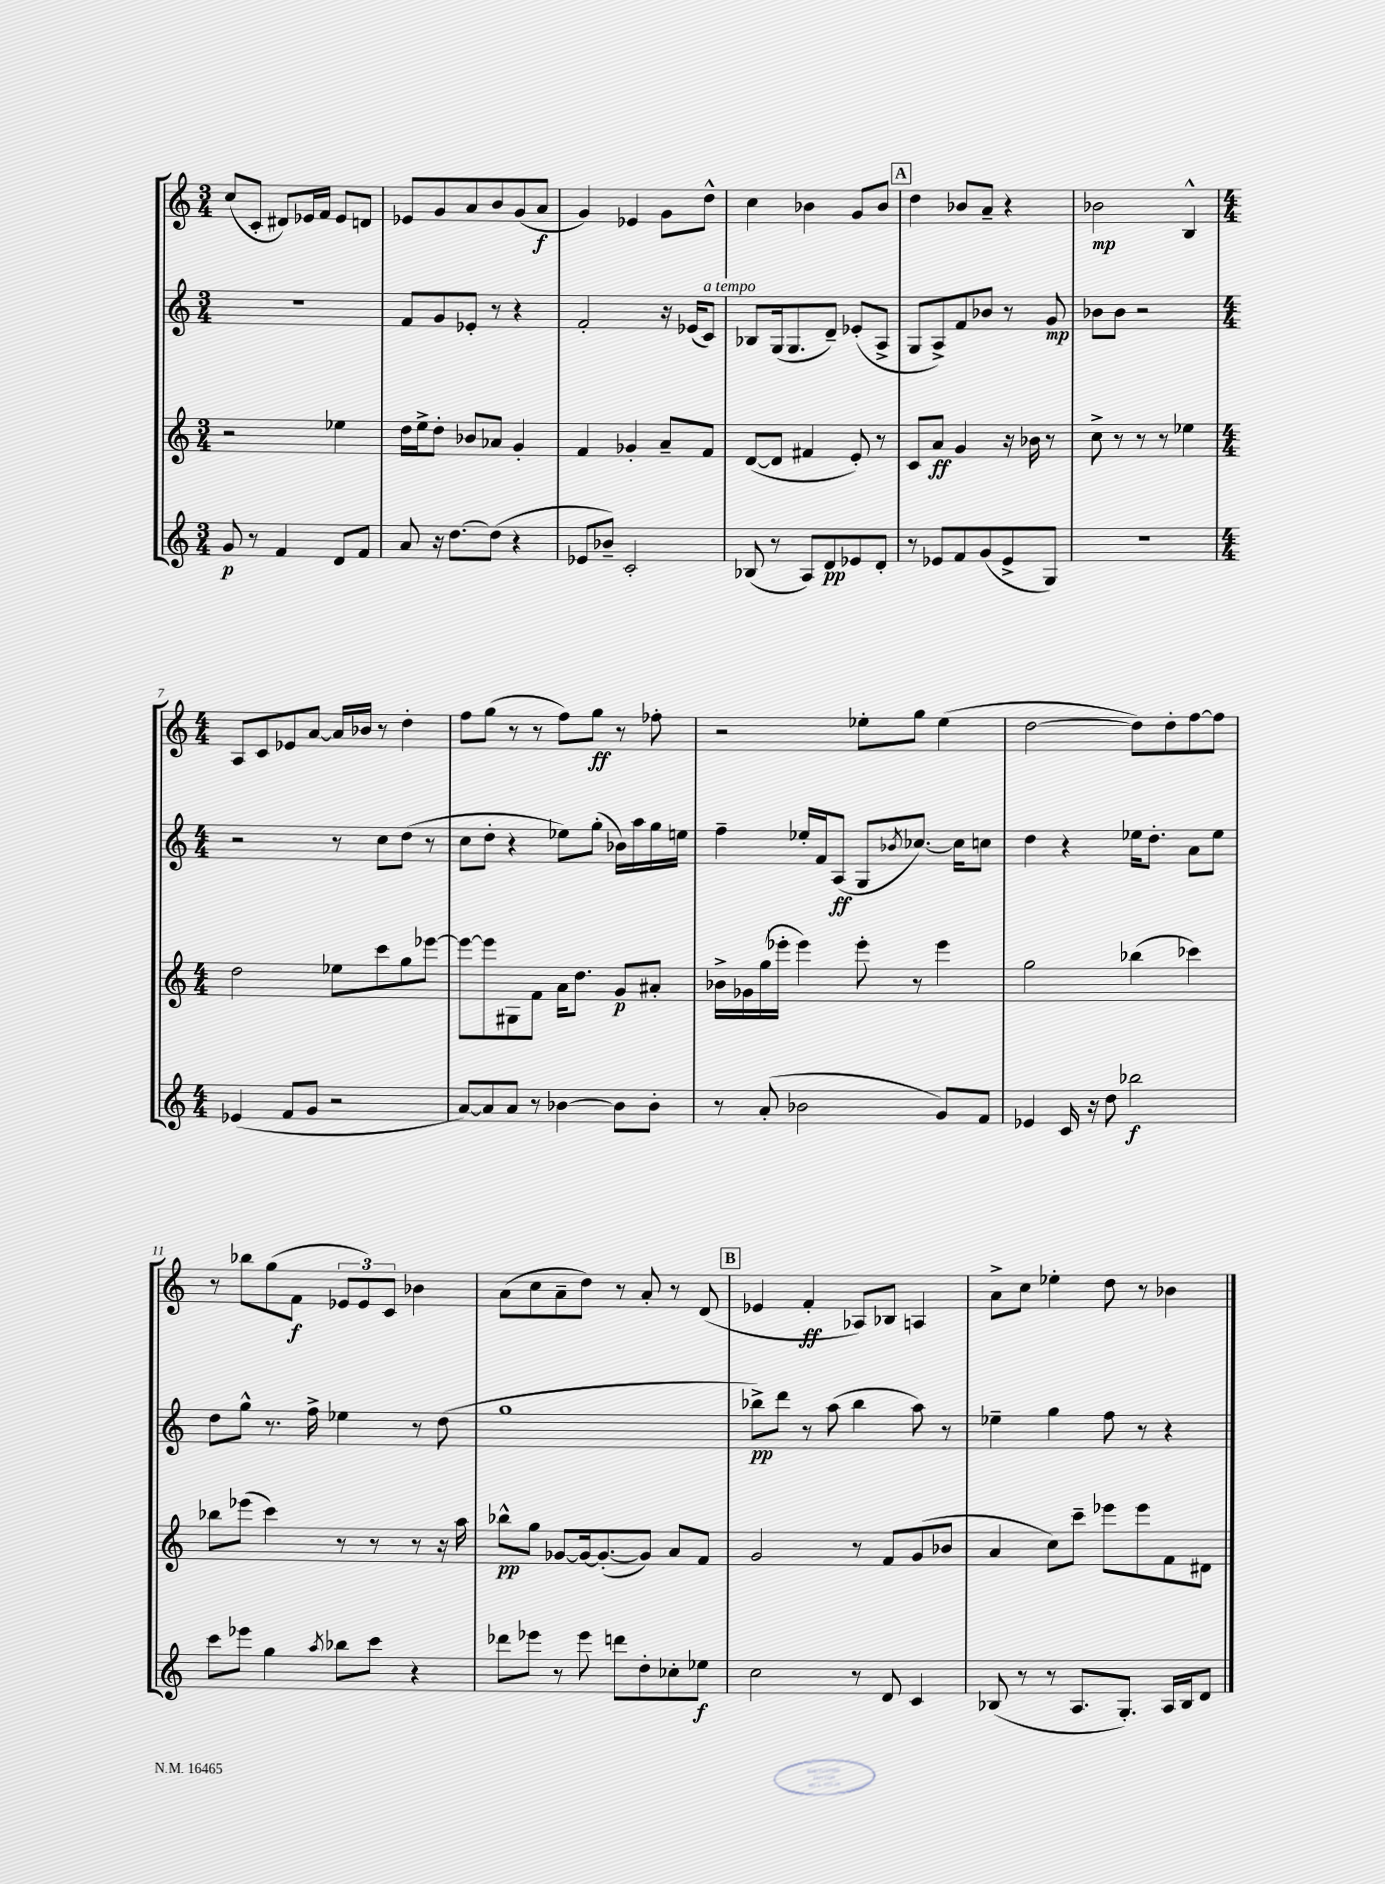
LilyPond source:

<<
\new StaffGroup <<
\new Staff = "s0" {
    \clef treble \key c \major \numericTimeSignature \time 3/4
    c''8( c'8-. dis'8) ees'16 f'16 ees'8 d'8 |
    ees'8 g'8 a'8 b'8 g'8( a'8\f |
    g'4) ees'4 g'8 d''8-^ |
    c''4 bes'4 g'8 bes'8 |
    \mark \markup { \box "A" } d''4 bes'8 a'8-- r4 |
    bes'2\mp b4-^ |
    \numericTimeSignature \time 4/4 a8 c'8 ees'8 a'8~ a'16 bes'16 r8 d''4-. |
    f''8 g''8( r8 r8 f''8) g''8\ff r8 fes''8-. |
    r2 ees''8-. g''8 ees''4( |
    d''2~ d''8) d''8-. f''8~ f''8 |
    r8 bes''8 g''8( f'8\f \tuplet 3/2 { ees'8 ees'8) c'8 } bes'4 |
    a'8( c''8 a'8-- d''8) r8 a'8-. r8 d'8( |
    \mark \markup { \box "B" } ees'4 f'4-.\ff aes8) bes8 a4 |
    a'8-> c''8 ees''4-. d''8 r8 bes'4 \bar "|." |
}
\new Staff = "s1" {
    \clef treble \key c \major \numericTimeSignature \time 3/4
    R2. |
    f'8 g'8 ees'8-. r8 r4 |
    f'2-. r16 ees'16( c'8^\markup { \italic "a tempo" }) |
    bes8 g16( g8. d'8--) ees'8-.( a8-> |
    \mark \markup { \box "A" } g8 a8->) f'8 bes'8 r8 g'8\mp |
    bes'8 bes'8 r2 |
    \numericTimeSignature \time 4/4 r2 r8 c''8 d''8( r8 |
    c''8 d''8-. r4 ees''8) g''8-.( bes'16) a''16 g''16 e''16 |
    f''4-- ees''16-. f'16 a8\ff( g8 \acciaccatura { bes'8 } ces''8.~) ces''16 c''8 |
    d''4 r4 ees''16 d''8.-. a'8 ees''8 |
    d''8 g''8-^ r8. f''16-> ees''4 r8 d''8( |
    g''1 |
    \mark \markup { \box "B" } bes''8->\pp) d'''8 r8 a''8( bes''4 a''8) r8 |
    ees''4-- g''4 f''8 r8 r4 \bar "|." |
}
\new Staff = "s2" {
    \clef treble \key c \major \numericTimeSignature \time 3/4
    r2 ees''4 |
    d''16 e''16-> d''8-. bes'8 aes'8 g'4-. |
    f'4 ges'4-. a'8-- f'8 |
    d'8~( d'8 fis'4 e'8-.) r8 |
    \mark \markup { \box "A" } c'8 a'8\ff g'4 r16 bes'16 r8 |
    c''8-> r8 r8 r8 ees''4 |
    \numericTimeSignature \time 4/4 d''2 ees''8 c'''8 g''8 ees'''8~ |
    ees'''8~ ees'''8 gis8 f'8 a'16 d''8. g'8\p ais'8-. |
    bes'16-> ges'16 g''16( ees'''16-. ees'''4) ees'''8-. r8 ees'''4 |
    g''2 bes''4( ces'''4) |
    bes''8 ees'''8( c'''4) r8 r8 r8 r16 a''16 |
    bes''8-^\pp g''8 ges'8~ ges'16~ ges'8.~-.( ges'8) a'8 f'8 |
    \mark \markup { \box "B" } g'2 r8 f'8 g'8( bes'8 |
    a'4 c''8) c'''8-- ees'''8 ees'''8 f'8 dis'8 \bar "|." |
}
\new Staff = "s3" {
    \clef treble \key c \major \numericTimeSignature \time 3/4
    g'8\p r8 f'4 d'8 f'8 |
    a'8 r16 d''8.~ d''8( r4 |
    ees'8 bes'8--) c'2-. |
    bes8( r8 a8) d'8\pp ees'8 d'8-. |
    \mark \markup { \box "A" } r8 ees'8 f'8 g'8( ees'8-> g8) |
    R2. |
    \numericTimeSignature \time 4/4 ees'4( f'8 g'8 r2 |
    a'8~) a'8 a'8 r8 bes'4~ bes'8 bes'8-. |
    r8 a'8-.( bes'2 g'8) f'8 |
    ees'4 c'16 r16 d''8 bes''2\f |
    c'''8 ees'''8 g''4 \acciaccatura { a''8 } bes''8 c'''8 r4 |
    des'''8 ees'''8 r8 ees'''8 d'''8 d''8-. ces''8-. ees''8\f |
    \mark \markup { \box "B" } c''2 r8 d'8 c'4 |
    bes8( r8 r8 a8. g8.-.) a16 bes16 d'8 \bar "|." |
}
>>
>>
